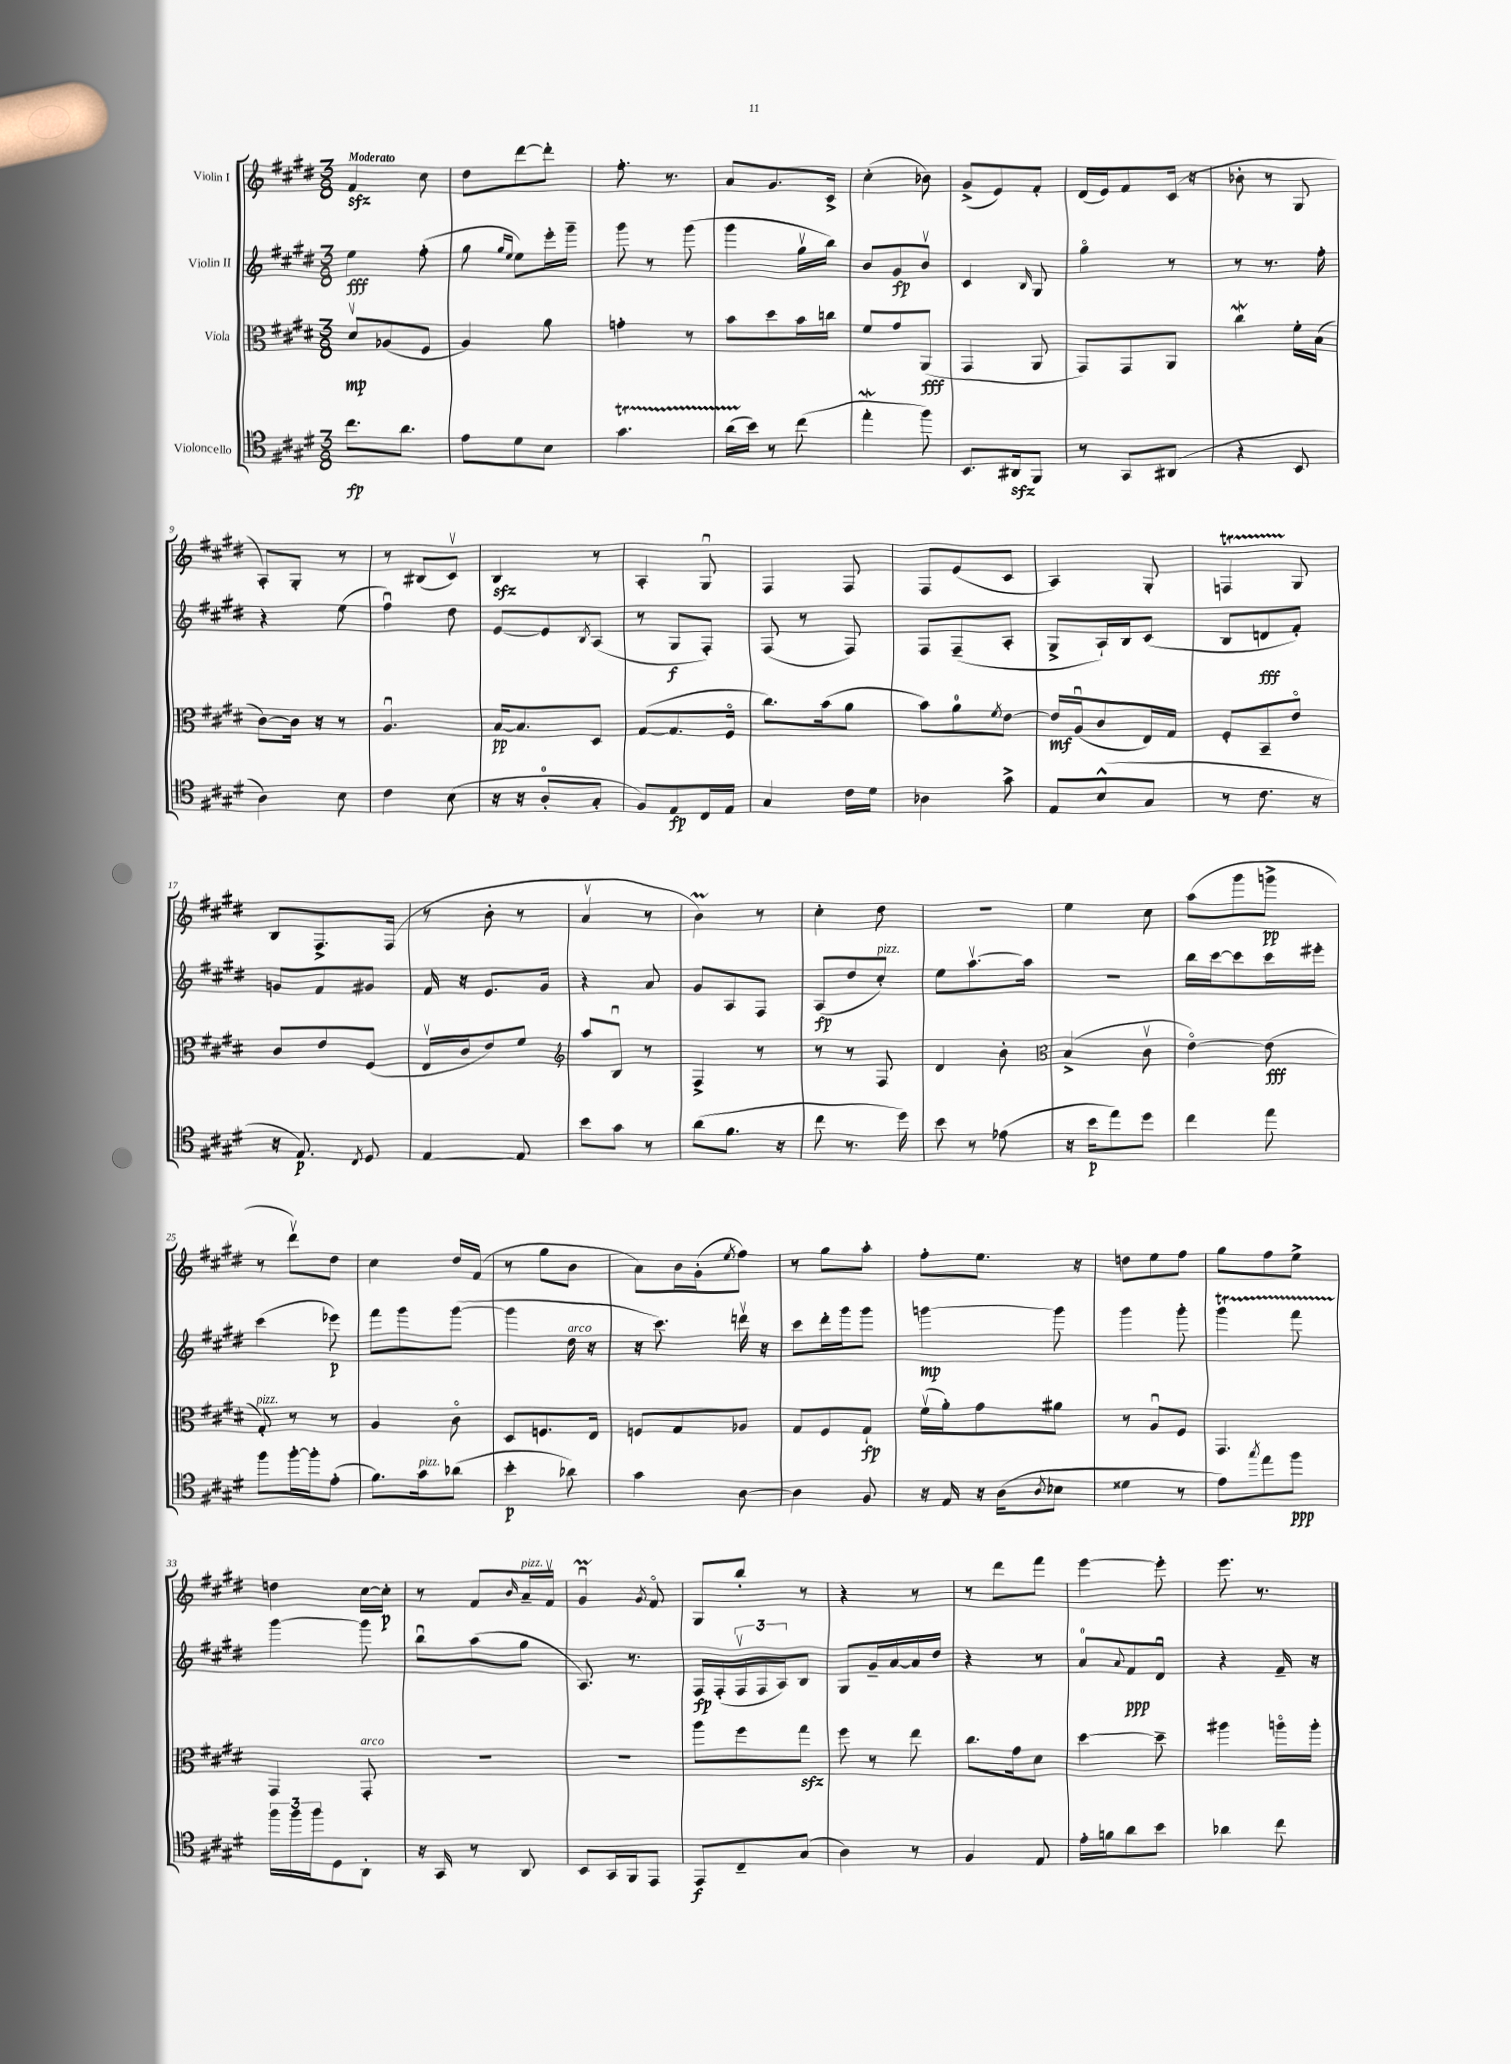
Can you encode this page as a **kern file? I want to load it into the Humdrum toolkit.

**kern	**dynam	**kern	**dynam	**kern	**dynam	**kern	**dynam
*part4	*part4	*part3	*part3	*part2	*part2	*part1	*part1
*staff4	*staff4	*staff3	*staff3	*staff2	*staff2	*staff1	*staff1
*I"Violoncello	*	*I"Viola	*	*I"Violin II	*	*I"Violin I	*
*clefC4	*	*clefC3	*	*clefG2	*	*clefG2	*
*k[f#c#g#d#]	*	*k[f#c#g#d#]	*	*k[f#c#g#d#]	*	*k[f#c#g#d#]	*
*M3/8	*	*M3/8	*	*M3/8	*	*M3/8	*
=1	=1	=1	=1	=1	=1	=1	=1
!	!	!	!	!	!	!LO:TX:a:B:t=Moderato	!
8.cc#\L	fp	8d#v/L	mp	4ee\	fff	4f#zz/	.
.	.	(8A-X/	.	.	.	.	.
8.a\J	.	.	.	.	.	.	.
.	.	8F#/J	.	(8ff#'\	.	8cc#\	.
=2	=2	=2	=2	=2	=2	=2	=2
8e\L	.	4A/)	.	8gg#\	.	8dd#\L	.
.	.	.	.	16qqgg#/LL	.	.	.
.	.	.	.	16qqee/JJ	.	.	.
8d#\	.	.	.	8ee\L)	.	[8ddd#\	.
8B\J	.	8a\	.	16eee'\L	.	8ddd#'\J]	.
.	.	.	.	16ggg#~\JJ	.	.	.
=3	=3	=3	=3	=3	=3	=3	=3
4.g#t\	.	4gn'\	.	8ggg#\	.	8.ff#'\	.
.	.	.	.	8r	.	.	.
.	.	.	.	.	.	8.r	.
.	.	8r	.	(8ggg#\	.	.	.
=4	=4	=4	=4	=4	=4	=4	=4
(16aTTT\LL	.	8b\L	.	4ggg#\	.	8a/L	.
16b\JJ)	.	.	.	.	.	.	.
8r	.	8dd#\	.	.	.	8.g#/	.
(8cc#\	.	16b\L	.	16gg#v\LL	.	.	.
.	.	16ccn\JJ	.	16bb\JJ)	.	16c#^/Jk	.
=5	=5	=5	=5	=5	=5	=5	=5
4eew'\	.	8f#/L	.	8b/L	.	(4cc#'\	.
.	.	8g#/	.	8g#/	fp	.	.
8ff#\)	.	(8AA/J	fff	8bv/J	.	8b-X\)	.
=6	=6	=6	=6	=6	=6	=6	=6
8.BB/L	.	4GG#/	.	4c#/	.	(8g#^/L	.
.	.	.	.	.	.	8e/)	.
16AA#Xzz/k	.	.	.	.	.	.	.
.	.	.	.	16qqB/	.	.	.
8FF#/J	.	8AA/	.	8G#/	.	8f#'/J	.
=7	=7	=7	=7	=7	=7	=7	=7
8r	.	8GG#/L)	.	4gg#\	.	(16d#/LL	.
.	.	.	.	.	.	16e/J)	.
8GG#/L	.	8GG#/	.	.	.	8f#/	.
(8AA#X/J	.	8AA/J	.	8r	.	(16c#/Jk	.
.	.	.	.	.	.	16r	.
=8	=8	=8	=8	=8	=8	=8	=8
4r	.	4cc#W\	.	8r	.	8b-X'\	.
.	.	.	.	8.r	.	8r	.
8BB/	.	16f#'\LL	.	.	.	8G#/	.
.	.	(16B\JJ	.	16ff#'\	.	.	.
!!LO:LB:g=z
=9	=9	=9	=9	=9	=9	=9	=9
4A\)	.	[8c#\L)	.	4r	.	8A'/L)	.
.	.	16c#\Jk]	.	.	.	8G#'/J	.
.	.	16r	.	.	.	.	.
8B\	.	8r	.	(8ee\	.	8r	.
=10	=10	=10	=10	=10	=10	=10	=10
4c#\	.	4.Au/	.	4ff#u\)	.	8r	.
.	.	.	.	.	.	(8B#X/L	.
(8B\	.	.	.	8dd#\	.	8c#v/J)	.
=11	=11	=11	=11	=11	=11	=11	=11
16r	.	[16B/KL	pp	[8e/L	.	4Bzz/	.
16r	.	8.B/]	.	.	.	.	.
8A'/L	.	.	.	8e/]	.	.	.
.	.	.	.	8qB/	.	.	.
8G#'/J	.	8D#/J	.	(8A/J	.	8r	.
=12	=12	=12	=12	=12	=12	=12	=12
8F#/L)	.	([8G#/L	.	8r	.	4A'/	.
8E/	fp	8.G#/]	.	8G#/L	f	.	.
16C#/L	.	.	.	8F#'/J)	.	8G#u/	.
16E/JJ	.	16F#/Jk	.	.	.	.	.
=13	=13	=13	=13	=13	=13	=13	=13
4G#/	.	8.cc#\L)	.	(8F#/	.	4F#/	.
.	.	.	.	8r	.	.	.
.	.	(16b\k	.	.	.	.	.
16c#\LL	.	8a\J	.	8F#/)	.	8F#/	.
16d#\JJ	.	.	.	.	.	.	.
=14	=14	=14	=14	=14	=14	=14	=14
4A-X\	.	8b\L)	.	8F#/L	.	8F#/L	.
.	.	8a\	.	(8F#~/	.	(8e/	.
.	.	8qf#/	.	.	.	.	.
8g#^\	.	[8e\J	.	8A'/J	.	8c#/J	.
=15	=15	=15	=15	=15	=15	=15	=15
8E/L	.	16e/LL]	mf	8G#^/L	.	4A/)	.
.	.	(16Au/J	.	.	.	.	.
(8B^^/	.	8c#/	.	16A`/L)	.	.	.
.	.	.	.	16B/J	.	.	.
8G#/J	.	16E/L)	.	(8c#/J	.	8G#'/	.
.	.	16G#/JJ	.	.	.	.	.
=16	=16	=16	=16	=16	=16	=16	=16
8r	.	8F#'/L	.	8B/L	.	4FnT/	.
8.c#\	.	8BB~/	.	8dn/	fff	.	.
.	.	8e/J	.	8f#'/J)	.	8G#/	.
16r	.	.	.	.	.	.	.
!!LO:LB:g=z
=17	=17	=17	=17	=17	=17	=17	=17
16r	.	8c#/L	.	8gn/L	.	8B/L	.
8.E/)	p	.	.	.	.	.	.
.	.	8e/	.	8f#/	.	8.F#^/	.
8qC#/	.	.	.	.	.	.	.
8D#/	.	(8F#/J	.	8g#X/J	.	.	.
.	.	.	.	.	.	(16F#/Jk	.
=18	=18	=18	=18	=18	=18	=18	=18
[4E/	.	16Ev/LL	.	16f#/	.	8r	.
.	.	16c#/J	.	16r	.	.	.
.	.	8e/)	.	8.e/L	.	8b'\	.
8E/]	.	8f#/J	.	.	.	8r	.
.	.	.	.	16g#/Jk	.	.	.
=19	=19	=19	=19	=19	=19	=19	=19
*	*	*clefG2	*	*	*	*	*
8b\L	.	8aa/L	.	4r	.	4av/	.
8g#\J	.	8Bu/J	.	.	.	.	.
8r	.	8r	.	8a/	.	8r	.
=20	=20	=20	=20	=20	=20	=20	=20
(8a\L	.	4F#^/	.	8g#/L	.	4bM\)	.
8.f#\J	.	.	.	8A/	.	.	.
.	.	8r	.	8F#/J	.	8r	.
16r	.	.	.	.	.	.	.
=21	=21	=21	=21	=21	=21	=21	=21
8cc#\	.	8r	.	(8A/L	fp	4cc#'\	.
8.r	.	8r	.	8dd#/	.	.	.
!	!	!	!	!LO:TX:a:i:t=pizz.	!	!	!
.	.	8F#/	.	8cc#'/J)	.	8dd#\	.
16dd#\)	.	.	.	.	.	.	.
=22	=22	=22	=22	=22	=22	=22	=22
8b\	.	4d#/	.	8ee\L	.	4.r	.
8r	.	.	.	[8.aav\	.	.	.
(8e-X\	.	8b'\	.	.	.	.	.
.	.	.	.	16aa\Jk]	.	.	.
=23	=23	=23	=23	=23	=23	=23	=23
*	*	*clefC3	*	*	*	*	*
16r	.	(4B^/	.	4.r	.	4ee\	.
16b\KL	p	.	.	.	.	.	.
8ee\)	.	.	.	.	.	.	.
8dd#\J	.	8c#v\	.	.	.	8cc#\	.
=24	=24	=24	=24	=24	=24	=24	=24
4cc#\	.	[4e\)	.	16bb\LL	.	(8aa\L	.
.	.	.	.	[16ccc#\J	.	.	.
.	.	.	.	8ccc#\]	.	8ggg#\	.
8ee\	.	(8e\]	fff	16ccc#\L	.	8gggn^\J	pp
.	.	.	.	16eee#X'\JJ	.	.	.
!!LO:LB:g=z
=25	=25	=25	=25	=25	=25	=25	=25
!	!	!LO:TX:a:i:t=pizz.	!	!	!	!	!
8ff#\L	.	8G#'/)	.	(4ccc#\	.	8r	.
[16ff#'\L	.	8r	.	.	.	8ddd#v\L)	.
16ff#'\J]	.	.	.	.	.	.	.
(8e'\J	.	8r	.	8eee-X\)	p	8dd#\J	.
=26	=26	=26	=26	=26	=26	=26	=26
8.f#\L)	.	4A/	.	8fff#\L	.	4cc#\	.
.	.	.	.	8ggg#\	.	.	.
!LO:TX:a:i:t=pizz.	!	!	!	!	!	!	!
16g#\k	.	.	.	.	.	.	.
(8a-X\J	.	8c#\	.	([8ggg#\J	.	16dd#/LL	.
.	.	.	.	.	.	(16f#/JJ	.
=27	=27	=27	=27	=27	=27	=27	=27
4b'\	p	8D#/L	.	4ggg#\]	.	8r	.
.	.	8.Fn/	.	.	.	8gg#\L	.
!	!	!	!	!LO:TX:a:i:t=arco	!	!	!
8a-X\)	.	.	.	16dd#\	.	8b\J	.
.	.	16E/Jk	.	16r	.	.	.
=28	=28	=28	=28	=28	=28	=28	=28
4g#\	.	8Fn/L	.	16r	.	8a\L)	.
.	.	.	.	8.ccc#\)	.	.	.
.	.	8G#/	.	.	.	16b\L	.
.	.	.	.	.	.	(16g#'\J	.
.	.	.	.	.	.	8qee/	.
[8A\	.	8A-X/J	.	16dddnv\	.	8ff#\J)	.
.	.	.	.	16r	.	.	.
=29	=29	=29	=29	=29	=29	=29	=29
4A\]	.	8G#/L	.	8ccc#\L	.	8r	.
.	.	8F#/	.	16ddd#'\L	.	8gg#\L	.
.	.	.	.	16ggg#\J	.	.	.
8F#/	.	8G#`/J	fp	8ggg#\J	.	8aa'\J	.
=30	=30	=30	=30	=30	=30	=30	=30
16r	.	(16f#v\LL	.	[4gggn\	mp	8ff#'\L	.
16E/	.	16a'\J)	.	.	.	.	.
16r	.	8g#\	.	.	.	8.ee\J	.
(16A\KL	.	.	.	.	.	.	.
8qA/	.	.	.	.	.	.	.
8B-X\J	.	8a#X\J	.	8ggg\]	.	.	.
.	.	.	.	.	.	16r	.
=31	=31	=31	=31	=31	=31	=31	=31
4d##X\	.	8r	.	4ggg#\	.	8ddn\L	.
.	.	8Au/L	.	.	.	8ee\	.
8r	.	8F#/J	.	8ggg#'\	.	8ff#\J	.
=32	=32	=32	=32	=32	=32	=32	=32
8e\L)	.	4.GG#/	.	4ggg#t\	.	8gg#\L	.
8qgg#/	.	.	.	.	.	.	.
8ee\	.	.	.	.	.	8ff#\	.
8ff#\J	ppp	.	.	8fff#TTT\	.	8ee^\J	.
!!LO:LB:g=z
=33	=33	=33	=33	=33	=33	=33	=33
24ff#\LL	.	4GG#/	.	[4ggg#\	.	4ddn\	.
24ff#\	.	.	.	.	.	.	.
24ff#\J	.	.	.	.	.	.	.
8D#\	.	.	.	.	.	.	.
!	!	!LO:TX:a:i:t=arco	!	!	!	!	!
8AA'\J	.	8GG#'/	.	8ggg#\]	.	[16cc#\LL	.
.	.	.	.	.	.	16cc#'\JJ]	p
=34	=34	=34	=34	=34	=34	=34	=34
16r	.	4.r	.	8bbu\L	.	8r	.
16GG#/	.	.	.	.	.	.	.
8r	.	.	.	(8aa\	.	8f#/L	.
.	.	.	.	.	.	16qqb/	.
!	!	!	!	!	!	!LO:TX:a:i:t=pizz.	!
8AA/	.	.	.	8gg#\J	.	16a~/L	.
.	.	.	.	.	.	16f#v/JJ	.
=35	=35	=35	=35	=35	=35	=35	=35
8BB/L	.	4.r	.	8.A/)	.	4g#mu/	.
16GG#/L	.	.	.	.	.	.	.
16FF#/J	.	.	.	8.r	.	.	.
.	.	.	.	.	.	8qg#/	.
8EE/J	.	.	.	.	.	8f#/	.
=36	=36	=36	=36	=36	=36	=36	=36
8EE/L	f	8aa\L	.	16F#/LL	fp	8G#/L	.
.	.	.	.	(16F#'/	.	.	.
8C#~/	.	8ff#\	.	24F#v/	.	8bb'/J	.
.	.	.	.	24F#/	.	.	.
.	.	.	.	24A/J)	.	.	.
(8G#/J	.	8gg#zz\J	.	8B/J	.	8r	.
=37	=37	=37	=37	=37	=37	=37	=37
4A\)	.	8ff#\	.	8G#/L	.	4r	.
.	.	8r	.	16g#~/L	.	.	.
.	.	.	.	[16a/	.	.	.
8r	.	8ee\	.	16a/]	.	8r	.
.	.	.	.	16dd#/JJ	.	.	.
=38	=38	=38	=38	=38	=38	=38	=38
4F#/	.	8.cc#\L	.	4r	.	8r	.
.	.	.	.	.	.	8ddd#\L	.
.	.	16g#\k	.	.	.	.	.
8E/	.	8d#\J	.	8r	.	8fff#\J	.
=39	=39	=39	=39	=39	=39	=39	=39
16e'\LL	.	[4dd#\	.	8a/L	.	[4eee\	.
16fn\J	.	.	.	.	.	.	.
.	.	.	.	8qqa/	.	.	.
8a\	.	.	.	8f#/	ppp	.	.
8b\J	.	8dd#~\]	.	8d#u/J	.	8eee'\]	.
=40	=40	=40	=40	=40	=40	=40	=40
4a-X\	.	4aa#X\	.	4r	.	8.eee\	.
.	.	.	.	.	.	8.r	.
8cc#\	.	16aan\LL	.	16f#~/	.	.	.
.	.	16aa'\JJ	.	16r	.	.	.
==	==	==	==	==	==	==	==
*-	*-	*-	*-	*-	*-	*-	*-
